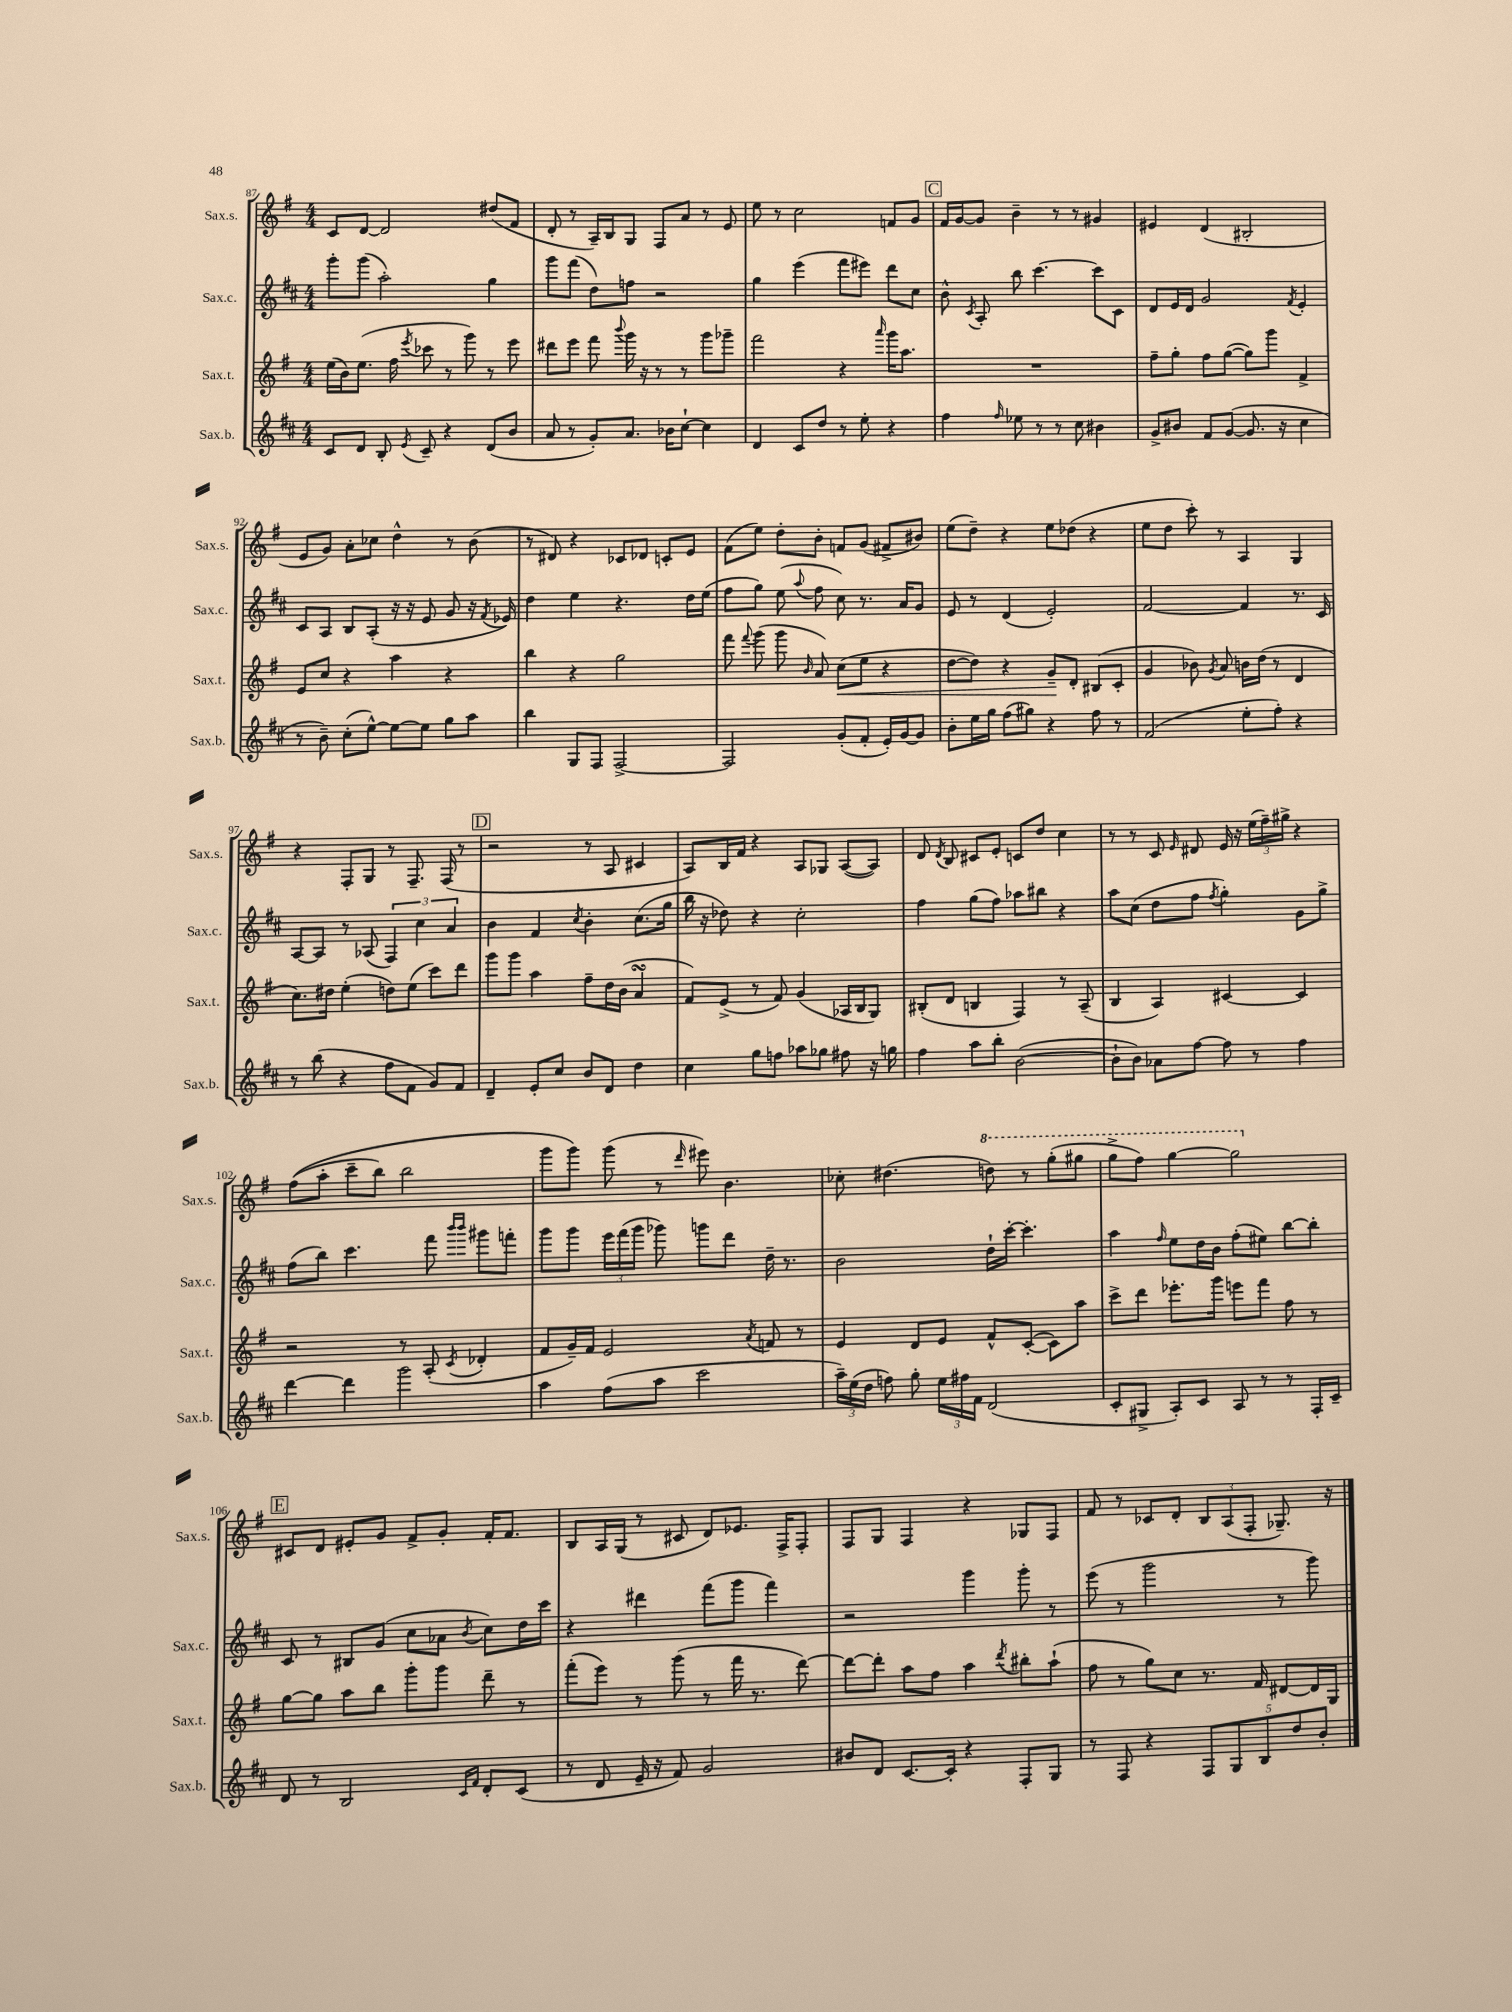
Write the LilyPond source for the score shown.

<<
\new StaffGroup <<
\new Staff = "s0" \with { instrumentName = "Sax.s." shortInstrumentName = "Sax.s." } {
    \clef treble \key g \major \numericTimeSignature \time 4/4
    \autoBeamOff c'8[ d'8]~ d'2 dis''8[( fis'8] |
    d'8-. r8 a16[--) b16 g8] fis8[ a'8] r8 e'8 |
    e''8 r8 c''2 f'8[ g'8] |
    \mark \markup { \box "C" } fis'16[ g'16~ g'8] b'4-- r8 r8 gis'4 |
    eis'4 d'4( bis2-. |
    e'8[ g'8]) a'8[-. ces''8] d''4-^ r8 b'8( |
    r8 dis'8) r4 ces'8[ des'8] c'8[-. e'8] |
    fis'8[( e''8]) d''8[-. b'8]-. f'8[ g'8]( fis'8[-> bis'8]) |
    e''8[( d''8]--) r4 e''8[ des''8]( r4 |
    e''8[ d''8] c'''8-.) r8 a4 g4 |
    r4 fis8[-. g8] r8 fis8.-- fis16( r8 |
    \mark \markup { \box "D" } r2 r8 a8 cis'4 |
    a8[) b16 fis'16] r4 a8[ ges8] a8[~( a8]) |
    d'8 \acciaccatura { d'8 } b8 cis'8[ e'8]-. c'8[ d''8] c''4 |
    r8 r8 c'8 \grace { e'16 } dis'8 e'16 r16 \tuplet 3/2 { e''16[( fis''16--) gis''16]-> } r4 |
    fis''8[(\( a''8]-. c'''8[-- b''8]) b''2 |
    g'''8[ g'''8]\) g'''8( r8 \grace { d'''16 } eis'''8) b'4. |
    ces''8-. dis''4.( \ottava #1 d'''!8) r8 g'''8[-.( gis'''8] |
    g'''8[-> fis'''8]) g'''4~ g'''2 \ottava #0 |
    \mark \markup { \box "E" } cis'8[ d'8] eis'8[-. g'8] fis'8[-> g'8]-. fis'16[-. fis'8.] |
    b8[ a16 g16]( r8 cis'8 d'8[) ees'8.] fis16[-> fis8]-. |
    fis8[ g8] fis4 r4 ges8[ fis8] |
    fis'8 r8 ces'8[ d'8]-. \tuplet 3/2 { b8[ a8( fis8]-. } ges8.--) r16 \bar "|." |
}
\new Staff = "s1" \with { instrumentName = "Sax.c." shortInstrumentName = "Sax.c." } {
    \clef treble \key d \major \numericTimeSignature \time 4/4
    \autoBeamOff g'''8[-. g'''8]( a''2-.) g''4 |
    g'''8[ fis'''8]( d''8[) f''8] r2 |
    g''4 e'''4( fis'''8[ eis'''8]) d'''8[ cis''8] |
    \mark \markup { \box "C" } b'8-^ \acciaccatura { cis'8 } a8-. b''8 cis'''4.~ cis'''8[ cis'8] |
    d'8[ e'16 d'16] g'2 \acciaccatura { fis'8 } e'4-. |
    cis'8[ a8] b8[ a8]-.( r16 r16 e'8 g'8 r16 \acciaccatura { fis'8 } ees'16) |
    d''4 e''4 r4. d''16[ e''16]( |
    fis''8[ g''8]) e''8( \appoggiatura { a''8 } fis''8 cis''8) r8. a'16[ g'8] |
    e'8 r8 d'4( e'2-.) |
    fis'2~ fis'4 r8. cis'16 |
    a8[~ a8] r8 aes8( \tuplet 3/2 { fis4) cis''4 a'4 } |
    \mark \markup { \box "D" } b'4 fis'4 \acciaccatura { cis''8 } b'4-. cis''8.[( g''16] |
    b''16 r16 des''8) r4 cis''2-. |
    fis''4 g''8[( fis''8]) aes''8[ bis''8] r4 |
    a''8[ cis''8]( d''8[ fis''8] \acciaccatura { fis''8 } g''4-.) g'8[ g''8]-> |
    fis''8[( b''8]) cis'''4. fis'''8 \grace { b'''16[ b'''16] } gis'''8[ f'''8]-. |
    g'''8[ g'''8] \tuplet 3/2 { e'''16[ fis'''16( g'''16] } ges'''8) g'''8[ d'''8] d''16-- r8. |
    b'2 d''16[-! cis'''16]~-. cis'''4.-. |
    a''4 \grace { fis''16 } e''8[ d''16 b'16] fis''8[-.( eis''8]) b''8[~ b''8]-. |
    \mark \markup { \box "E" } cis'8 r8 bis8[ g'8]( cis''8[ aes'8] \acciaccatura { b'8 } cis''8[) d''16 cis'''16] |
    r4 dis'''4 fis'''8[( g'''8] fis'''4) |
    r2 g'''4 g'''8-. r8 |
    e'''8( r8 g'''2 r8 g'''8) \bar "|." |
}
\new Staff = "s2" \with { instrumentName = "Sax.t." shortInstrumentName = "Sax.t." } {
    \clef treble \key g \major \numericTimeSignature \time 4/4
    \autoBeamOff e''16[( b'16) e''8.]( fis''16 \acciaccatura { e'''8 } ces'''8 r8 g'''8) r8 e'''8 |
    dis'''8[ e'''8] fis'''8 \appoggiatura { b'''8 } g'''16 r16 r8 r8 g'''8[ ges'''8]-- |
    fis'''2 r4 \grace { a'''16 } g'''16[ a''8.] |
    \mark \markup { \box "C" } R1 |
    fis''8[-- g''8]-. fis''8[ g''8]~( g''8[) g'''8] fis'4-> |
    e'8[ c''8] r4 a''4 r4 |
    b''4 r4 g''2 |
    fis'''8 \appoggiatura { fis'''8 } g'''8( g'''8 \grace { b'16 } a'8) c''8[\<( e''8] r4 |
    d''8[~ d''8]) r4 g'8[--\! d'8]-. bis8[( c'8]-. |
    g'4 bes'8) \acciaccatura { g'8 } a'8 b'16[ d''16]( r8 d'4 |
    c''8.[) dis''16] e''4-.( d''8[) e''8]( c'''8[) d'''8] |
    \mark \markup { \box "D" } g'''8[ g'''8] a''4 fis''8[-- d''16 b'16]( a'4\turn |
    fis'8[) e'8]->( r8 fis'8) g'4( aes16[ b16 g8]) |
    bis8[-.( d'8] b4 fis4) r8 a8--( |
    b4 a4) cis'4~ cis'4 |
    r2 r8 a8-.( \acciaccatura { c'8 } des'4-. |
    fis'8[ g'16--) fis'16] e'2 \acciaccatura { a'8 } f'8 r8 |
    e'4 d'8[ e'8] fis'8[-^ c'8]~-.( c'8[) a''8] |
    c'''8[-> d'''8] ees'''8.[-. g'''16] e'''8[ fis'''8] fis''8 r8 |
    \mark \markup { \box "E" } g''8[~ g''8] a''8[ b''8] g'''8[-. g'''8] d'''8-- r8 |
    fis'''8[-.( e'''8]) r8 g'''8( r8 fis'''16 r8. d'''8~) |
    d'''8[~ d'''8]-. a''8[ fis''8] a''4 \acciaccatura { d'''8 } bis''8[-. a''8]-!( |
    fis''8 r8 g''8[) c''8] r8. fis'16 dis'8[~ dis'16 g16] \bar "|." |
}
\new Staff = "s3" \with { instrumentName = "Sax.b." shortInstrumentName = "Sax.b." } {
    \clef treble \key d \major \numericTimeSignature \time 4/4
    \autoBeamOff cis'8[ d'8] b8-. \acciaccatura { e'8 } cis'8-- r4 d'8[( b'8] |
    a'8 r8 g'8[-.) a'8.] bes'16[ cis''8]~-! cis''4 |
    d'4 cis'8[ d''8] r8 e''8-. r4 |
    \mark \markup { \box "C" } fis''4 \grace { fis''16 } ees''8 r8 r8 cis''8 bis'4 |
    g'8[-> bis'8] fis'8[ g'8]~( g'8. r16 cis''4 |
    r8 b'8--) cis''8[-.( e''8]~-^) e''8[~ e''8] g''8[ a''8] |
    b''4 g8[ fis8] fis2~-> |
    fis2 g'8[-.( fis'8]-. e'16[-.) g'16~ g'8] |
    b'8[-. e''16 g''16] fis''8[( gis''8]) r4 fis''8 r8 |
    fis'2( e''8[-. fis''8]-.) r4 |
    r8 b''8( r4 fis''8[ fis'8] g'8[) fis'8] |
    \mark \markup { \box "D" } d'4-- e'8[-. cis''8] b'8[ d'8] d''4 |
    cis''4 g''8[ f''8] aes''8[ ges''8] fis''8 r16 g''16 |
    fis''4 a''8[ b''8]-. b'2~( |
    b'8[-! b'8]) aes'8[ fis''8]~ fis''8 r8 fis''4 |
    d'''4~ d'''4 g'''2 |
    a''4 fis''8[( a''8] cis'''2 |
    \tuplet 3/2 { a''16[--) e''16( d''16] } f''8) g''8-. \tuplet 3/2 { e''16[ fis''16 fis'16] } d'2( |
    cis'8[-. gis8]-> a8[-.) cis'8] a8 r8 r8 fis16[-. cis'16]-- |
    \mark \markup { \box "E" } d'8 r8 b2 \grace { cis'16[ fis'16] } d'8[-. cis'8]( |
    r8 d'8 e'16-- r16 fis'8) g'2 |
    bis'8[ d'8] cis'8.[~ cis'16]-. r4 fis8[-. g8] |
    r8 fis8 r4 \tuplet 5/4 { fis8[ g8 b8 d''8 b'8]-. } \bar "|." |
}
>>
>>
\layout { \context { \Score currentBarNumber = #87 } }
